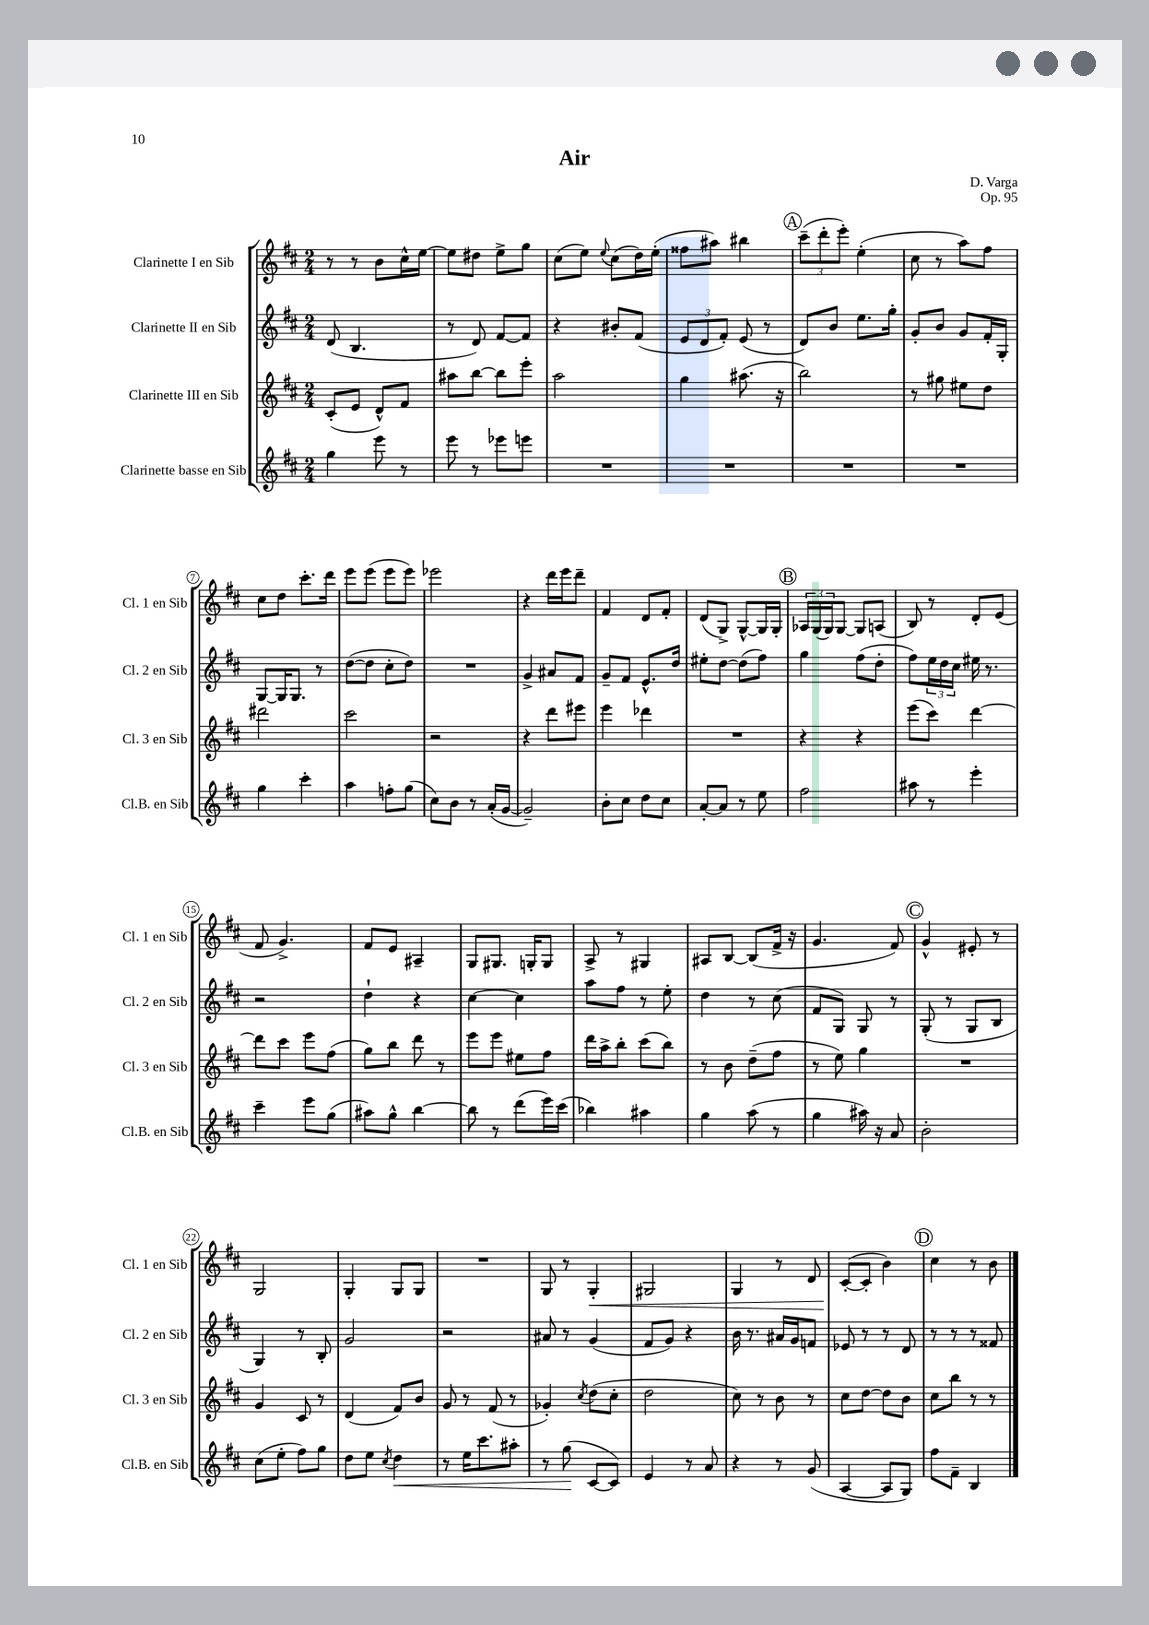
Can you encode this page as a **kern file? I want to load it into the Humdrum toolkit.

**kern	**dynam	**kern	**kern	**kern	**dynam
*part4	*part4	*part3	*part2	*part1	*part1
*staff4	*staff4	*staff3	*staff2	*staff1	*staff1
*I"Clarinette basse en Sib	*	*I"Clarinette III en Sib	*I"Clarinette II en Sib	*I"Clarinette I en Sib	*
*I'Cl.B. en Sib	*	*I'Cl. 3 en Sib	*I'Cl. 2 en Sib	*I'Cl. 1 en Sib	*
*clefG2	*	*clefG2	*clefG2	*clefG2	*
*k[f#c#]	*	*k[f#c#]	*k[f#c#]	*k[f#c#]	*
*M2/4	*	*M2/4	*M2/4	*M2/4	*
=1	=1	=1	=1	=1	=1
4gg\	.	(8c#'/L	(8d/	8r	.
.	.	8e/J	4.B/	8r	.
8eee\	.	8d^^/L)	.	8b\L	.
8r	.	8f#/J	.	16cc#^^\L	.
.	.	.	.	[16ee\JJ	.
=2	=2	=2	=2	=2	=2
8eee\	.	8aa#X\L	8r	8ee\L]	.
8r	.	[8bb\J	8d/)	8dd#X\J	.
8eee-X\L	.	8bb\L]	[8f#/L	8ee^\L	.
8eeen\J	.	8eee'\J	8f#/J]	8gg\J	.
=3	=3	=3	=3	=3	=3
2r	.	2aa\	4r	(8cc#\L	.
.	.	.	.	8ee\J)	.
.	.	.	.	8qqee/	.
.	.	.	8b#X'/L	(8cc#\L	.
.	.	.	(8f#/J	16dd\L)	.
.	.	.	.	(16ee'\JJ	.
=4	=4	=4	=4	=4	=4
2r	.	4gg\	12e/L	8ff##X\L	.
.	.	.	12d/	.	.
.	.	.	.	8aa#X\J)	.
.	.	.	12f#'/J)	.	.
.	.	(8.aa#X\	(8e/	4bb#X\	.
.	.	.	8r	.	.
.	.	16r	.	.	.
!!LO:REH:place=s1:t=A
=5	=5	=5	=5	=5	=5
2r	.	2bb\)	8d/L)	(12ccc#~\L	.
.	.	.	.	12ddd'\	.
.	.	.	8b/J	.	.
.	.	.	.	12eee'\J)	.
.	.	.	8.ee\L	(4ee'\	.
.	.	.	16gg'\Jk	.	.
=6	=6	=6	=6	=6	=6
2r	.	8r	8g'/L	8cc#\	.
.	.	8gg#X\	8b/J	8r	.
.	.	8ee#X\L	8g/L	8aa\L)	.
.	.	8dd\J	16f#'/L	8ff#\J	.
.	.	.	16G'/JJ	.	.
!!LO:LB:g=z
=7	=7	=7	=7	=7	=7
4gg\	.	2ddd#X\	[8G/L	8cc#\L	.
.	.	.	16G/K]	8dd\J	.
.	.	.	8.G/J	.	.
4ccc#'\	.	.	.	8.ccc#'\L	.
.	.	.	8r	.	.
.	.	.	.	16ddd\Jk	.
=8	=8	=8	=8	=8	=8
4aa\	.	2ccc#\	([8dd\L	8eee\L	.
.	.	.	8dd\J]	(8eee\J	.
8ffn'\L	.	.	8cc#'\L	8eee\L	.
(8gg\J	.	.	8dd\J)	8eee\J)	.
=9	=9	=9	=9	=9	=9
8cc#\L)	.	2r	2r	2eee-X\	.
8b\J	.	.	.	.	.
8r	.	.	.	.	.
(16a'/LL	.	.	.	.	.
[16g/JJ	.	.	.	.	.
=10	=10	=10	=10	=10	=10
2g~/])	.	4r	4g^/	4r	.
.	.	8ddd\L	8a#X/L	16ddd\LL	.
.	.	.	.	16eee\J	.
.	.	8eee#X\J	8f#/J	8ddd~\J	.
=11	=11	=11	=11	=11	=11
8b'\L	.	4eee\	8g~/L	4f#/	.
8cc#\J	.	.	8f#/J	.	.
8dd\L	.	4ddd-X\	8.e^^/L	8d/L	.
8cc#\J	.	.	.	8f#'/J	.
.	.	.	16dd/Jk	.	.
=12	=12	=12	=12	=12	=12
[8a'/L	.	2r	8ee#X'\L	(8d/L	.
8a/J]	.	.	[8dd\J	8G^/J)	.
8r	.	.	(8dd\L]	[8G^^/L	.
8ee\	.	.	8ff#\J)	16G/L]	.
.	.	.	.	16G'/JJ	.
!!LO:REH:place=s1:t=B
=13	=13	=13	=13	=13	=13
2ff#\	.	4r	4gg\	24A-X/LL	.
.	.	.	.	(24G/	.
.	.	.	.	24G/J)	.
.	.	.	.	[8G/J	.
.	.	4r	(8ff#\L	8G/L]	.
.	.	.	8dd'\J	(8An/J	.
=14	=14	=14	=14	=14	=14
8aa#X\	.	(8eee\L	8ff#\L)	8B/)	.
8r	.	8ccc#\J)	24ee\L	8r	.
.	.	.	24dd\	.	.
.	.	.	24cc#\JJ	.	.
4eee'\	.	[4ddd\	16ee#X\	8d'/L	.
.	.	.	8.r	.	.
.	.	.	.	(8e/J	.
!!LO:LB:g=z
=15	=15	=15	=15	=15	=15
4ccc#~\	.	8ddd\L]	2r	8f#/	.
.	.	8ccc#\J	.	4.g^/)	.
8eee\L	.	8eee\L	.	.	.
(8gg\J	.	(8ff#\J	.	.	.
=16	=16	=16	=16	=16	=16
8aa#X\L)	.	8gg\L)	4dd`\	8f#/L	.
8gg^^\J	.	8bb\J	.	8e/J	.
[4bb\	.	8ddd\	4r	4A#X~/	.
.	.	8r	.	.	.
=17	=17	=17	=17	=17	=17
8bb\]	.	8eee\L	[4cc#\	8G/L	.
8r	.	8eee\J	.	8.G#X/J	.
(8ddd\L	.	8ee#X\L	4cc#\]	.	.
.	.	.	.	16Gn'/KL	.
16eee\L)	.	8ff#\J	.	8G/J	.
(16ccc#\JJ	.	.	.	.	.
=18	=18	=18	=18	=18	=18
4bb-X\)	.	16ddd\LL	8aa\L	8A^/	.
.	.	16aa^\J	.	.	.
.	.	8bb'\J	8ff#\J	8r	.
4aa#X\	.	(8ccc#\L	8r	4G#X/	.
.	.	8bb\J)	8ee'\	.	.
=19	=19	=19	=19	=19	=19
4gg\	.	8r	4dd\	8A#X/L	.
.	.	8b\	.	[8B/J	.
(8aa\	.	(8dd~\L	8r	(8B/L]	.
8r	.	8ff#\J	(8cc#\	16f#^/Jk	.
.	.	.	.	16r	.
=20	=20	=20	=20	=20	=20
4gg\	.	8r	8f#/L	4.g/	.
.	.	8ee\)	8G/J)	.	.
16aa#X\)	.	4gg\	8G/	.	.
16r	.	.	.	.	.
8a/	.	.	8r	8f#/)	.
!!LO:REH:place=s1:t=C
=21	=21	=21	=21	=21	=21
2b'\	.	2r	(8G'/	4g^^/	.
.	.	.	8r	.	.
.	.	.	8G/L	8e#X'/	.
.	.	.	8B/J	8r	.
!!LO:LB:g=z
=22	=22	=22	=22	=22	=22
(8cc#\L	.	4g/	4G/)	2G/	.
8ee'\J	.	.	.	.	.
8ff#\L)	.	8c#/	8r	.	.
8gg\J	.	8r	8B'/	.	.
=23	=23	=23	=23	=23	=23
8dd\L	.	(4d/	2g/	4G'/	.
8ee\J	.	.	.	.	.
8qcc#/	.	.	.	.	.
!	!LO:HP:b	!	!	!	!
4dd\	<	8f#/L)	.	8G/L	.
.	.	8b/J	.	8G/J	.
=24	=24	=24	=24	=24	=24
8r	.	8g/	2r	2r	.
16ee\KL	.	8r	.	.	.
8.ccc#\	.	.	.	.	.
.	.	(8f#/	.	.	.
8aa#X'\J	.	8r	.	.	.
=25	=25	=25	=25	=25	=25
8r	.	4g-X'/)	8a#X/	8G/	.
(8gg\	.	.	8r	8r	.
.	.	8qcc#/	.	.	.
!	!	!	!	!	!LO:HP:b
[8c#/L	[	(8dd\L	(4g/	4G'/	<
8c#/J])	.	8cc#'\J	.	.	.
=26	=26	=26	=26	=26	=26
4e/	.	2dd\	8f#/L	2G#X/	.
.	.	.	8g/J)	.	.
8r	.	.	4r	.	.
8a/	.	.	.	.	.
=27	=27	=27	=27	=27	=27
4r	.	8cc#\)	16b\	4G/	.
.	.	.	8.r	.	.
.	.	8r	.	.	.
8r	.	8b\	16a#X/LL	8r	.
.	.	.	16g/J	.	.
(8g/	.	8r	8fn/J	8d/	.
=28	=28	=28	=28	=28	=28
[4A/	.	8cc#\L	8e-X/	([8c#'/L	.
.	.	[8dd\J	8r	8c#'/J]	[
8A/L]	.	8dd\L]	8r	4b\)	.
8G/J)	.	8b\J	8d/	.	.
!!LO:REH:place=s1:t=D
=29	=29	=29	=29	=29	=29
8ff#\L	.	8cc#\L	8r	4cc#\	.
8f#~\J	.	8bb\J	8r	.	.
4B/	.	8r	8r	8r	.
.	.	8r	8f##X/	8b\	.
==	==	==	==	==	==
*-	*-	*-	*-	*-	*-
